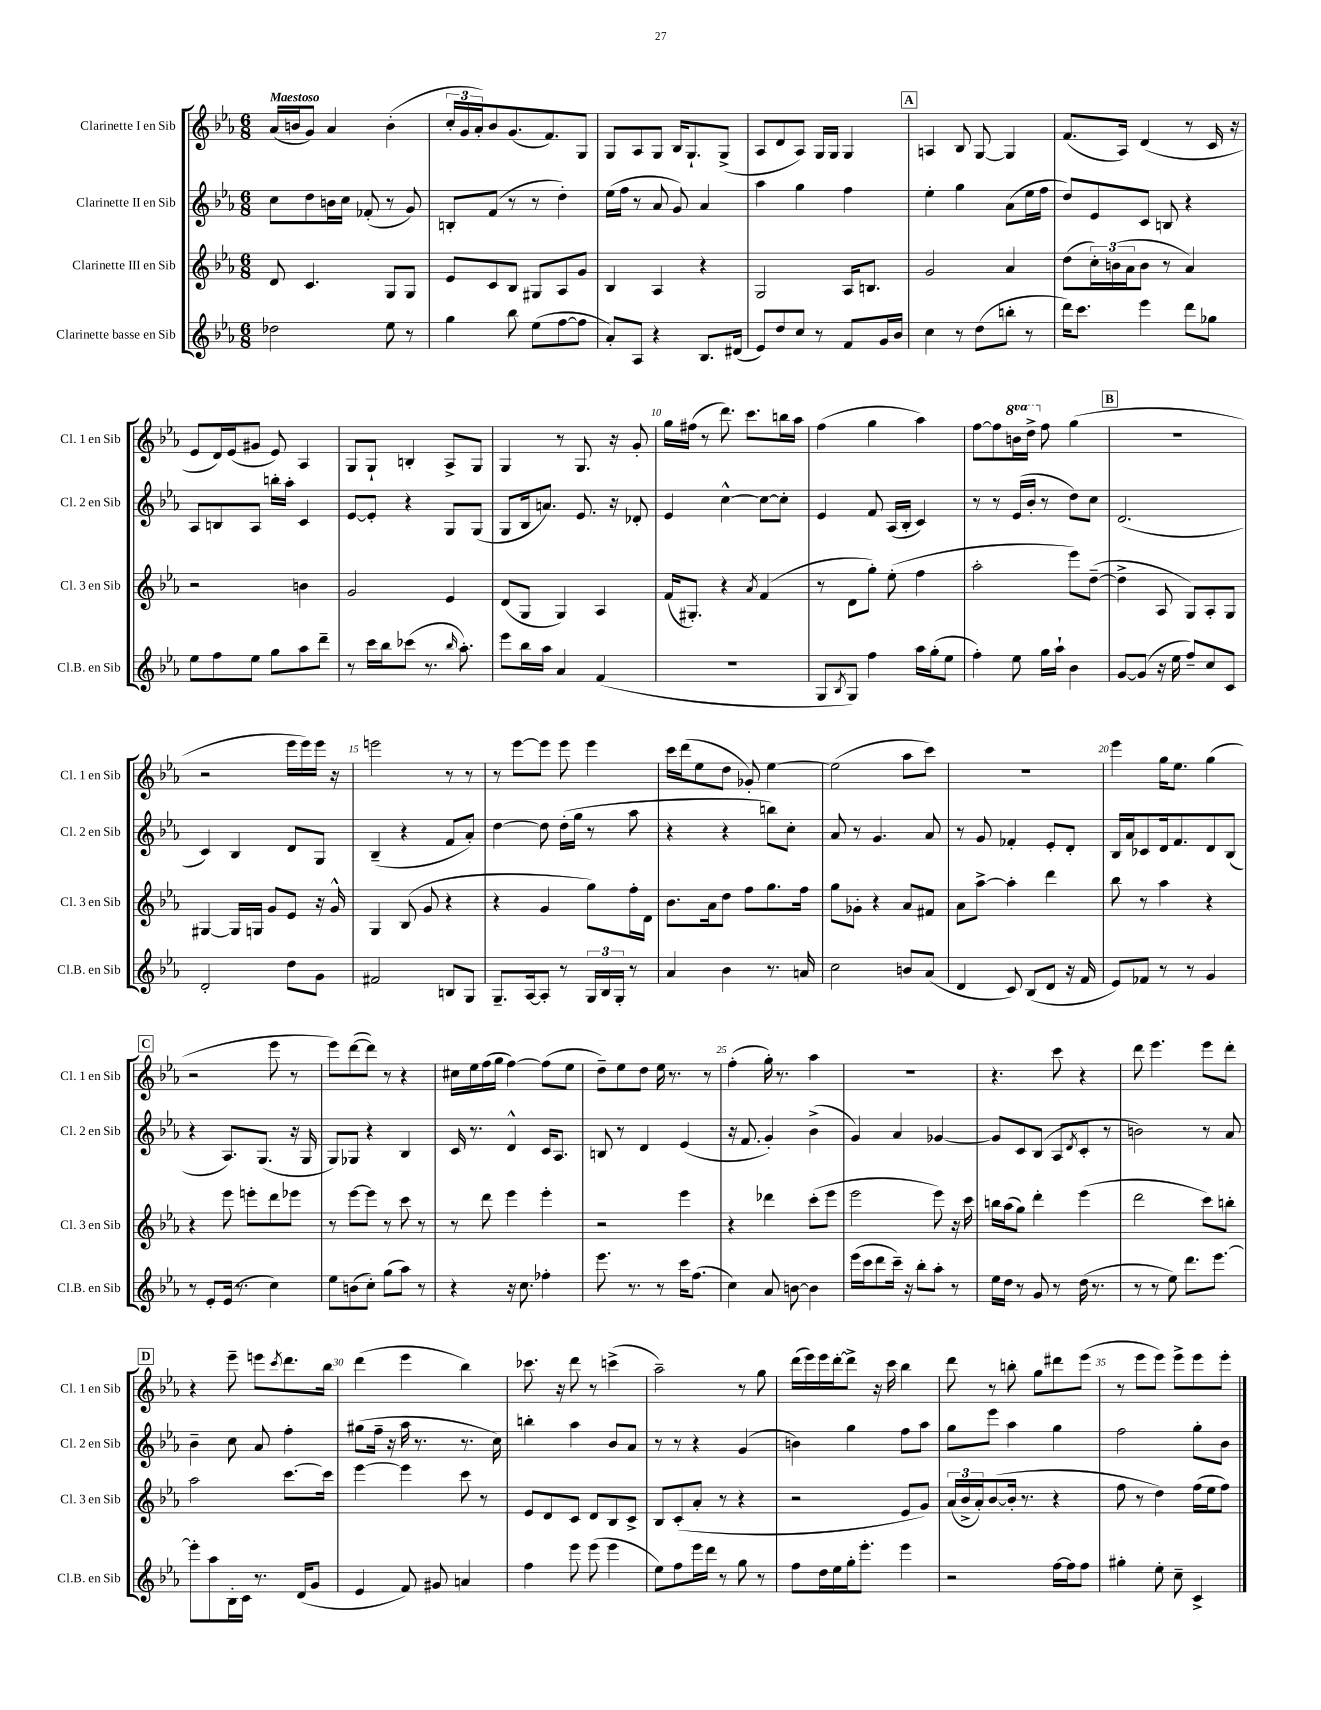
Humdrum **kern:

**kern	**kern	**kern	**kern
*staff4	*staff3	*staff2	*staff1
*clefG2	*clefG2	*clefG2	*clefG2
*k[b-e-a-]	*k[b-e-a-]	*k[b-e-a-]	*k[b-e-a-]
*M6/8	*M6/8	*M6/8	*M6/8
2dd-\	8d/	8cc\L	(16a-/LL
.	.	.	16b/J
.	4.c/	8dd\	8g/J)
.	.	16b\L	4a-/
.	.	16cc\JJ	.
.	.	(8f-'/	.
8ee-\	8G/L	8r	(4b'\
8r	8G/J	8g/)	.
=	=	=	=
4gg\	8e-/L	8B'/L	24cc'/LL
.	.	.	24g/
.	.	.	24a-'/J)
.	8c/	(8f/J	8b-/
8bb-\	8B-/J	8r	(8.g/
(8ee-\L	8G#/L	8r	.
.	.	.	8.f/)
[8ff\	8A-/	4dd'\)	.
8ff\]J	8g/J	.	8G/J
=	=	=	=
8a-'/L)	4B-/	(16ee-\LL	8G/L
.	.	16ff\JJ	.
8A-/J	.	8r	8A-/
4r	4A-/	8a-/	8G/J
.	.	8g/)	16B-/LK
.	.	.	8.G`/
8.B-/L	4r	4a-/	.
.	.	.	(8G^/J
(16d#/Jk	.	.	.
=	=	=	=
8e-/L)	2G/	4aa-\	8A-/L
8dd/	.	.	8d/
8cc/J	.	4gg\	8A-/J)
8r	.	.	16G/LL
.	.	.	16G/JJ
8f/L	16A-/LK	4ff\	4G/
.	8.B/J	.	.
16g/L	.	.	.
16b-/JJ	.	.	.
=	=	=	=
4cc\	2g/	4ee-'\	4A/
8r	.	4gg\	8B-/
(8dd\L	.	.	[8G/
8bb'\J	4a-/	(8a-\L	4G/]
8r	.	16ee-\L	.
.	.	16ff\JJ	.
=	=	=	=
16ddd\LK)	(8dd\L	8dd/L)	(8.f/L
8.ccc\J	.	.	.
.	24cc'\L)	8e-/	.
.	(24b\	.	.
.	.	.	16A-/Jk)
.	24a-\J	.	.
4eee-\	8b\J	8c/J	(4d/
.	8r	8B/	.
8ddd\L	4a-/)	4r	8r
8gg-\J	.	.	16c/
.	.	.	16r
=	=	=	=
8ee-\L	2r	8A-/L	8e-/L
8ff\	.	8B/	16d/L)
.	.	.	(16e-/J
8ee-\J	.	8A-/J	8g#/J
8gg\L	.	16bb'\LL	8e-/)
.	.	16aa-'\JJ	.
8aa-\	4b\	4c/	4A-/
8ddd~\J	.	.	.
=	=	=	=
8r	2g/	[8e-/L	8G/L
16ccc\LL	.	8e-'/]J	8G`/J
16bb-\J	.	.	.
(8ccc-\J	.	4r	4B'/
8.r	.	.	.
.	4e-/	8G/L	8A-^/L
16qqbb-/	.	.	.
8.aa-'\)	.	.	.
.	.	(8G/J	8G/J
=	=	=	=
8eee-\L	(8d/L	8G/L	4G/
16bb-\L	8G/J	16B-/k	.
16aa-\JJ	.	8.a/J)	.
4a-/	4G/)	.	8r
.	.	8.e-/	8.G/
(4f/	4A-/	.	.
.	.	16r	16r
.	.	8d-'/	8g'/
=	=	=	=
2.r	(16f/LK	4e-/	16gg\LL
.	8.G#'/J)	.	(16ff#\JJ
.	.	.	8r
.	4r	[4cc^^\	8.ddd\)
.	.	.	8.ccc\L
.	8qa-/	.	.
.	(4f/	8cc\_L	.
.	.	8cc'\]J	16bb\L
.	.	.	16aa-\JJ
=	=	=	=
8G/L	8r	4e-/	(4ff\
8qB-/	.	.	.
8G/J)	8d\L	.	.
4ff\	8gg'\J)	8f/	4gg\
.	(8ee-'\	(16A-/LL	.
.	.	16B-'/JJ	.
16aa-\LL	4ff\	4c/)	4aa-\)
(16gg'\J	.	.	.
8ee-\J	.	.	.
=	=	=	=
4ff'\)	2aa-'\	8r	[8ff\L
.	.	8r	8ff\]
8ee-\	.	(16e-/LL	16bb\L
.	.	16b-'/JJ	16ddd^\JJ
16gg\LL	.	8r	8ff\
16aa-`\JJ	.	.	.
4b-\	8eee-\L)	8dd\L)	(4gg\
.	([8dd~\J	8cc\J	.
=	=	=	=
[8g/L	4dd^\]	(2.d/	2.r
(8g/]J	.	.	.
16r	8A-/	.	.
16ee-\	.	.	.
8ff~/L)	8G/L)	.	.
8cc/	8A-'/	.	.
8c/J	8G/J	.	.
=	=	=	=
2d'/	[4G#/	4c/)	2r
.	16G#/]LL	4B-/	.
.	16G/JJ	.	.
.	8g/L	.	.
8dd\L	8e-/J	8d/L	16eee-\LL
.	.	.	16eee-\)
8g\J	16r	8G/J	16eee-\JJ
.	16g^^/	.	16r
=	=	=	=
2f#/	4G/	(4B-~/	2eee\
.	(8B-/	4r	.
.	8g/	.	.
8B/L	4r	8f/L	8r
8G/J	.	8a-'/J)	8r
=	=	=	=
8.G~/L	4r	[4dd\	8r
.	.	.	[8eee-\L
[16A-/k	.	.	.
8A-'/]J	4g/	8dd\]	8eee-\]J
8r	.	(16dd'\LL	8eee-\
.	.	16gg\JJ	.
24G/LL	8gg\L)	8r	4eee-\
24B-/	.	.	.
24G'/JJ	.	.	.
8r	16ff'\L	8aa-\	.
.	16d\JJ	.	.
=	=	=	=
4a-/	8.b-\L	4r	16ccc\LL
.	.	.	(16ddd\J
.	.	.	8ee-\
.	16a-\k	.	.
4b-\	8dd\J	4r	8dd\J
.	8ff\L	.	8g-'/)
8.r	8.gg\	8bb\L)	[4ee-\
.	.	8cc'\J	.
16a/	16ff\Jk	.	.
=	=	=	=
2cc\	8gg\L	8a-/	(2ee-\]
.	8g-'\J	8r	.
.	4r	4.g/	.
8b/L	8a-/L	.	8aa-\L
(8a-/J	8f#/J	8a-/	8ccc\J)
=	=	=	=
4d/	8a-\L	8r	2.r
.	[8aa-^\J	8g/	.
8c/)	4aa-'\]	4f-'/	.
(8B-/L	.	.	.
8d/J	4ddd\	8e-'/L	.
16r	.	8d'/J	.
16f/	.	.	.
=	=	=	=
8e-/L)	8bb-\	16B-/LL	4eee-\
.	.	16a-/J	.
8f-/J	8r	8c-/	.
8r	4aa-\	16d/k	16gg\LK
.	.	8.f/	8.ee-\J
8r	.	.	.
4g/	4r	8d/	(4gg\
.	.	(8B-/J	.
=	=	=	=
8r	4r	4r	2r
8e-'/L	.	.	.
(16e-/Jk	8eee-\	8.A-/L)	.
8.r	.	.	.
.	8eee'\L	.	.
.	.	(8.G/J	.
4cc\)	8ddd\	.	8eee-\
.	8eee-\J	16r	8r
.	.	16G/	.
=	=	=	=
8ee-\L	8r	8G/L)	8eee-\L)
(8b\	[8eee-\L	8G-/J	([8ddd\
8cc'\J)	8eee-\]J	4r	8ddd\]J)
(8gg\L	8r	.	8r
8aa-\J)	8ccc\	4B-/	4r
8r	8r	.	.
=	=	=	=
4r	8r	16c/	16cc#\LL
.	.	8.r	16ee-\
.	8ddd\	.	(16ff\
.	.	.	16gg\JJ
16r	4eee-\	4d^^/	[4ff\)
8.cc\	.	.	.
4ff-'\	4eee-'\	16c/LK	(8ff\]L
.	.	8.A-/J	.
.	.	.	8ee-\J
=	=	=	=
8.eee-\	2r	8B/	8dd~\L)
.	.	8r	8ee-\
8.r	.	.	.
.	.	4d/	8dd\J
8r	.	.	16ee-\
.	.	.	8.r
16ccc\LK	4eee-\	(4e-/	.
(8.ff\J	.	.	.
.	.	.	8r
=	=	=	=
4cc\)	4r	16r	(4ff'\
.	.	8.f/	.
8a-/	4ddd-\	4g'/)	16gg'\)
.	.	.	8.r
[8b\	.	.	.
4b\]	(8ccc'\L	(4b-^\	4aa-\
.	8eee-\J	.	.
=	=	=	=
(16eee-\LL	2eee-\	4g/)	2.r
16ccc\J	.	.	.
8ddd\	.	.	.
16ccc~\Jk)	.	4a-/	.
16r	.	.	.
8bb-'\L	.	.	.
8aa-'\J	8eee-\)	[4g-/	.
8r	16r	.	.
.	16ccc\	.	.
=	=	=	=
16ee-\LL	16bb\LL	8g-/]L	4.r
16dd\JJ	(16aa-\J	.	.
8r	8gg\J)	8c/	.
8g/	4ddd'\	(8B-/J	.
8r	.	8A-/L	8ccc\
.	.	8qd/	.
(16dd\	(4eee-\	8c'/J	4r
8.r	.	.	.
.	.	8r	.
=	=	=	=
8r	2ddd\	2b\)	8ddd\
8r	.	.	4.eee-\
8ee-\)	.	.	.
8.ddd\L	.	.	.
.	8ccc\L)	8r	8eee-\L
[8.eee-\J	.	.	.
.	8bb'\J	8a-/	8ddd'\J
=	=	=	=
8eee-'\]L	2aa-\	4b-~\	4r
8aa-\	.	.	.
16B-'\L	.	8cc\	8eee-~\
16c\JJ	.	.	.
8.r	.	8a-/	8eee\L
.	.	.	8qccc/
.	[8.ccc\L	4ff'\	8.ddd\
(16d/LK	.	.	.
8g/J	.	.	.
.	16ccc\]Jk	.	16bb-\Jk
=	=	=	=
4e-/	[4eee-\	(8gg#\L	(4ddd\
.	.	16ff~\Jk	.
.	.	16r	.
8f/)	4eee-\]	16aa-\	4eee-\
.	.	8.r	.
8g#/	.	.	.
4a/	8ccc\	8.r	4bb-\)
.	8r	.	.
.	.	16cc\)	.
=	=	=	=
4ff\	8e-/L	4bb'\	8.ccc-\
.	8d/	.	.
.	.	.	16r
8eee-\	8c/J	4aa-\	8ddd\
(8eee-\	8d/L	.	8r
4eee-\	8B-/	8b-/L	(4ccc^\
.	8c^/J	8a-/J	.
=	=	=	=
8ee-\L)	8B-/L	8r	2aa-~\)
8ff\	(8c'/	8r	.
16eee-\L	8a-'/J	4r	.
16ddd\JJ	.	.	.
8r	8r	.	.
8gg\	4r	(4g/	8r
8r	.	.	8gg\
=	=	=	=
8ff\L	2r	4b\)	(16ddd\LL
.	.	.	16eee-\)
16dd\L	.	.	16eee-\
16ee-\	.	.	[16ddd'\J
16gg'\J	.	4gg\	8ddd^\]J
8.eee-'\J	.	.	.
.	.	.	16r
.	.	.	16ccc\
4eee-\	8e-/L	8ff\L	4bb-\
.	8g/J)	8aa-\J	.
=	=	=	=
2r	(24a-/LL	8gg\L	8ddd\
.	24b-^/	.	.
.	24a-'/J)	.	.
.	([8b-/	8eee-\J	8r
.	16b-'/]Jk	4aa-\	8bb'\
.	8.r	.	.
.	.	.	8gg\L
[16ff\LL	4r	4gg\	8ddd#\
16ff\]J	.	.	.
8ff\J	.	.	(8eee-\J
=	=	=	=
4gg#'\	8ff\	2ff\	8r
.	8r	.	8eee-\L
8ee-'\	4dd\)	.	8eee-\J)
8cc~\	.	.	8eee-^\L
4c^/	(16ff\LL	8gg'\L	8eee-\
.	16ee-\J	.	.
.	8ff\J)	8b-\J	8eee-'\J
==	==	==	==
*-	*-	*-	*-
